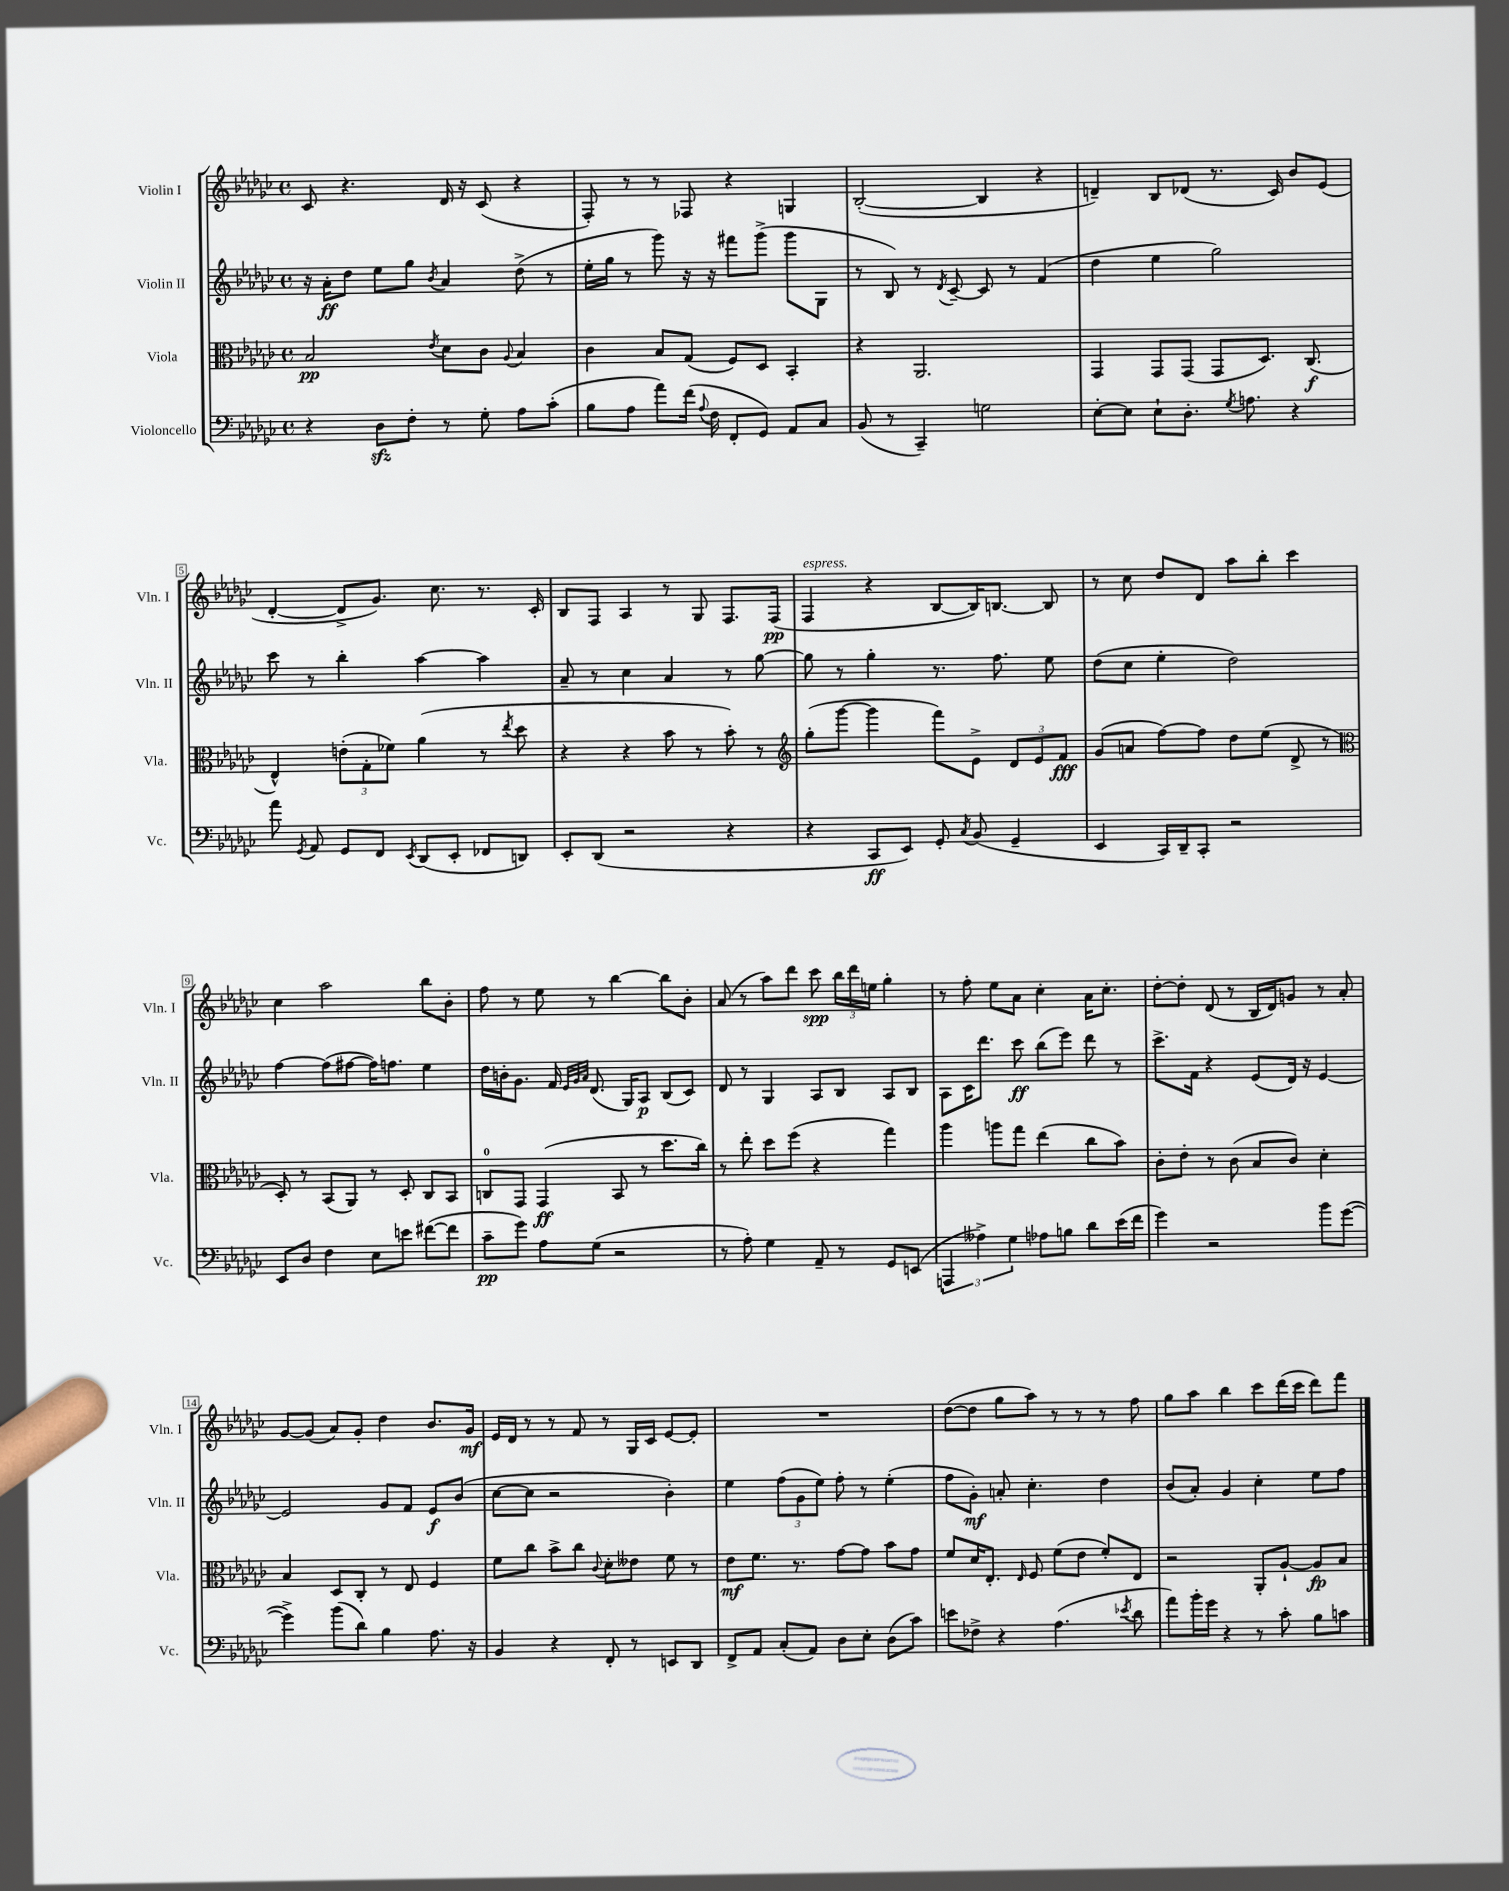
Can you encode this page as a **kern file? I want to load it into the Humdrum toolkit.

**kern	**kern	**kern	**kern
*staff4	*staff3	*staff2	*staff1
*clefF4	*clefC3	*clefG2	*clefG2
*k[b-e-a-d-g-c-]	*k[b-e-a-d-g-c-]	*k[b-e-a-d-g-c-]	*k[b-e-a-d-g-c-]
*M4/4	*M4/4	*M4/4	*M4/4
*met(c)	*met(c)	*met(c)	*met(c)
4r	2B-	16r	8c-
.	.	16a-'	.
.	.	8dd-	4.r
8D-	.	8ee-	.
8F'	.	8gg-	.
.	8qe-	8qb-	.
8r	8d-	4a-	16d-
.	.	.	16r
8G-'	8c-	.	(8c-
.	8qqA-	.	.
8A-	4B-	(8dd-^	4r
(8c-'	.	8r	.
=	=	=	=
8B-	4c-	16ee-'	8F')
.	.	16gg-	.
8A-	.	8r	8r
8a-)	8B-	8ggg-)	8r
(16f	(8G-	16r	8F-
8qqA-	.	.	.
16F	.	16r	.
8FF'	8F)	8fff#	4r
8GG-)	8D-	(8ggg-^	.
8AA-	4BB-'	8ggg-	4G
8C-	.	8G-	.
=	=	=	=
(8BB-	4r	8r	([2B-'
8r	.	8B-)	.
4CC-~)	2.AA-	8r	.
.	.	8qd-	.
.	.	[8c-~	.
2G	.	8c-]	4B-]
.	.	8r	.
.	.	(4f	4r
=	=	=	=
[8E-'	4GG-	4dd-	4d~)
8E-]	.	.	.
8E-`	8GG-	4ee-	8B-
8.D-'	(8GG-	.	(8d-
.	8GG-	2gg-)	8.r
8qG-	.	.	.
8.A	.	.	.
.	8.D-)	.	.
.	.	.	16c-)
4r	.	.	8b-
.	(8.C-	.	.
.	.	.	(8e-
=	=	=	=
8a-	4E-^^)	8ccc-	[4d-'
8qGG-	.	.	.
8AA-	.	8r	.
8GG-	(12e'	4bb-'	8d-^]
.	12G-'	.	.
8FF	.	.	8.g-)
.	12f-)	.	.
8qEE-	.	.	.
(8DD-	(4a-	[4aa-	.
.	.	.	8.cc-
8EE-'	.	.	.
8FF-	8r	4aa-]	8.r
.	8qee-	.	.
8DD)	8dd-	.	.
.	.	.	16c-'
=	=	=	=
8EE-'	4r	8a-~	8B-
(8DD-	.	8r	8F
2r	4r	4cc-	4A-
.	8b-	4a-	8r
.	8r	.	8G-
4r	8b-')	8r	8.F
.	8r	[8gg-	.
.	.	.	(16F
=	=	=	=
*	*clefG2	*	*
4r	(8gg-'	8gg-]	4F
.	[8ggg-	8r	.
8CC-	4ggg-]	4gg-'	4r
8EE-)	.	.	.
8GG-'	8fff)	8.r	[8B-
8qC-	.	.	.
(8BB-	8e-^	.	16B-])
.	.	8.ff	[8.B
4GG-~	12d-	.	.
.	12e-	.	.
.	.	8ee-	8B]
.	12f	.	.
=	=	=	=
4EE-	(8g-	(8dd-	8r
.	8a	8cc-	8cc-
16CC-)	[8ff)	4ee-'	8dd-
16DD-~	.	.	.
8CC-'	8ff]	.	8d-
2r	8dd-	2dd-)	8aa-
.	(8ee-	.	8bb-'
.	8d-^	.	4ccc-
.	8r	.	.
=	=	=	=
*	*clefC3	*	*
8EE-	8D-')	[4ff	4cc-
8D-	8r	.	.
4F	(8BB-	(8ff]	2aa-
.	8AA-)	[8ff#	.
8E-	8r	16ff#])	.
.	.	8.ff	.
8e	8D-'	.	.
([8f#	8C-	4ee-	8bb-
8f#]	8BB-	.	8b-'
=	=	=	=
8c-~	8C	16dd-	8ff
.	.	16b'	.
8g-)	8GG-	8.g-	8r
8A-	(4GG-	.	8ee-
.	.	16f	.
.	.	32qqe-	.
.	.	32qqg-	.
.	.	32qqa-	.
(8G-	.	(8.d-	8r
2r	8BB-	.	[4bb-
.	.	16G-)	.
.	8r	8A-	.
.	8.dd-	(8B-	8bb-]
.	.	8c-)	8b-'
.	16cc-)	.	.
=	=	=	=
8r	8r	8d-	(8a-
8A-')	8ee-'	8r	8r
4G-	8dd-	4G-	8aa-)
.	(8ff	.	8ddd-
8AA-~	4r	8A-	8ccc-
8r	.	8B-	24bb-
.	.	.	24ddd-
.	.	.	24ee
8GG-	4gg-)	8A-	4gg-'
(8EE	.	8B-	.
=	=	=	=
6AAA	4aa-	8A-	8r
.	.	16c-	8ff'
6A--^)	.	.	.
.	.	8.ddd-	.
.	8aa	.	8ee-
6G-	.	.	.
.	8gg-	8ccc-	8a-
8A-	(4ee-	(8bb-	4cc-'
8B	.	8eee-)	.
8d-	8cc-	8ddd-	16a-
.	.	.	8.cc-'
(16e-	8b-)	8r	.
16f	.	.	.
=	=	=	=
4g-)	8c-'	8.ccc-^	[8dd-'
.	8e-'	.	8dd-']
.	.	16f	.
2r	8r	4r	(8d-
.	(8c-	.	8r
.	8B-	(8e-	16B-
.	.	.	16d-)
.	8c-)	16d-)	8g
.	.	16r	.
8b-	4d-'	[4e-	8r
([8g-	.	.	8a-'
=	=	=	=
4g-^])	4B-	2e-]	[8g-
.	.	.	(8g-]
(8b-	8D-	.	8a-)
8d-)	8C-'	.	8g-'
4B-	8r	8g-	4dd-
.	8E-	8f	.
8.A-	4F	8e-	8.b-
.	.	(8b-	.
16r	.	.	16g-
=	=	=	=
4BB-	8f	[8cc-	16e-
.	.	.	16d-
.	8cc-	8cc-]	8r
4r	8b-^	2r	8r
.	8cc-	.	8f
.	8qqc-	.	.
8FF'	8d-'	.	8r
8r	8e--	.	16G-
.	.	.	16c-
8EE	8f	4b-')	[8e-
8DD-	8r	.	8e-']
=	=	=	=
8FF^	8e-	4ee-	1r
8AA-	8.f	.	.
(8C-'	.	(12ff	.
.	8.r	.	.
.	.	12g-	.
8AA-)	.	.	.
.	.	12ee-)	.
8D-	[8g-	8ff'	.
8E-'	8g-]	8r	.
(8D-	8b-	(4ee-'	.
8c-)	8g-	.	.
=	=	=	=
8e	8f	8ff	([8dd-
8F-^	16d-	8g-')	8dd-]
.	8.E-'	.	.
4r	.	8a'	8gg-
.	16qqE-	.	.
.	8F	4.cc-'	8aa-)
(4.A-	(8f	.	8r
.	8e-	.	8r
.	8f')	4dd-	8r
8qe-	.	.	.
8d-	8E-	.	8ff
=	=	=	=
8a-)	2r	(8b-	8gg-
16b-'	.	8a-')	8aa-
16g-	.	.	.
4r	.	4g-	4bb-
8r	8AA-'	4cc-'	8ccc-
8c-'	[8A-`	.	(16ddd-
.	.	.	16ccc-
8B-	8A-]	8ee-	8ddd-)
8c	8B-	8ff	8fff
==	==	==	==
*-	*-	*-	*-
